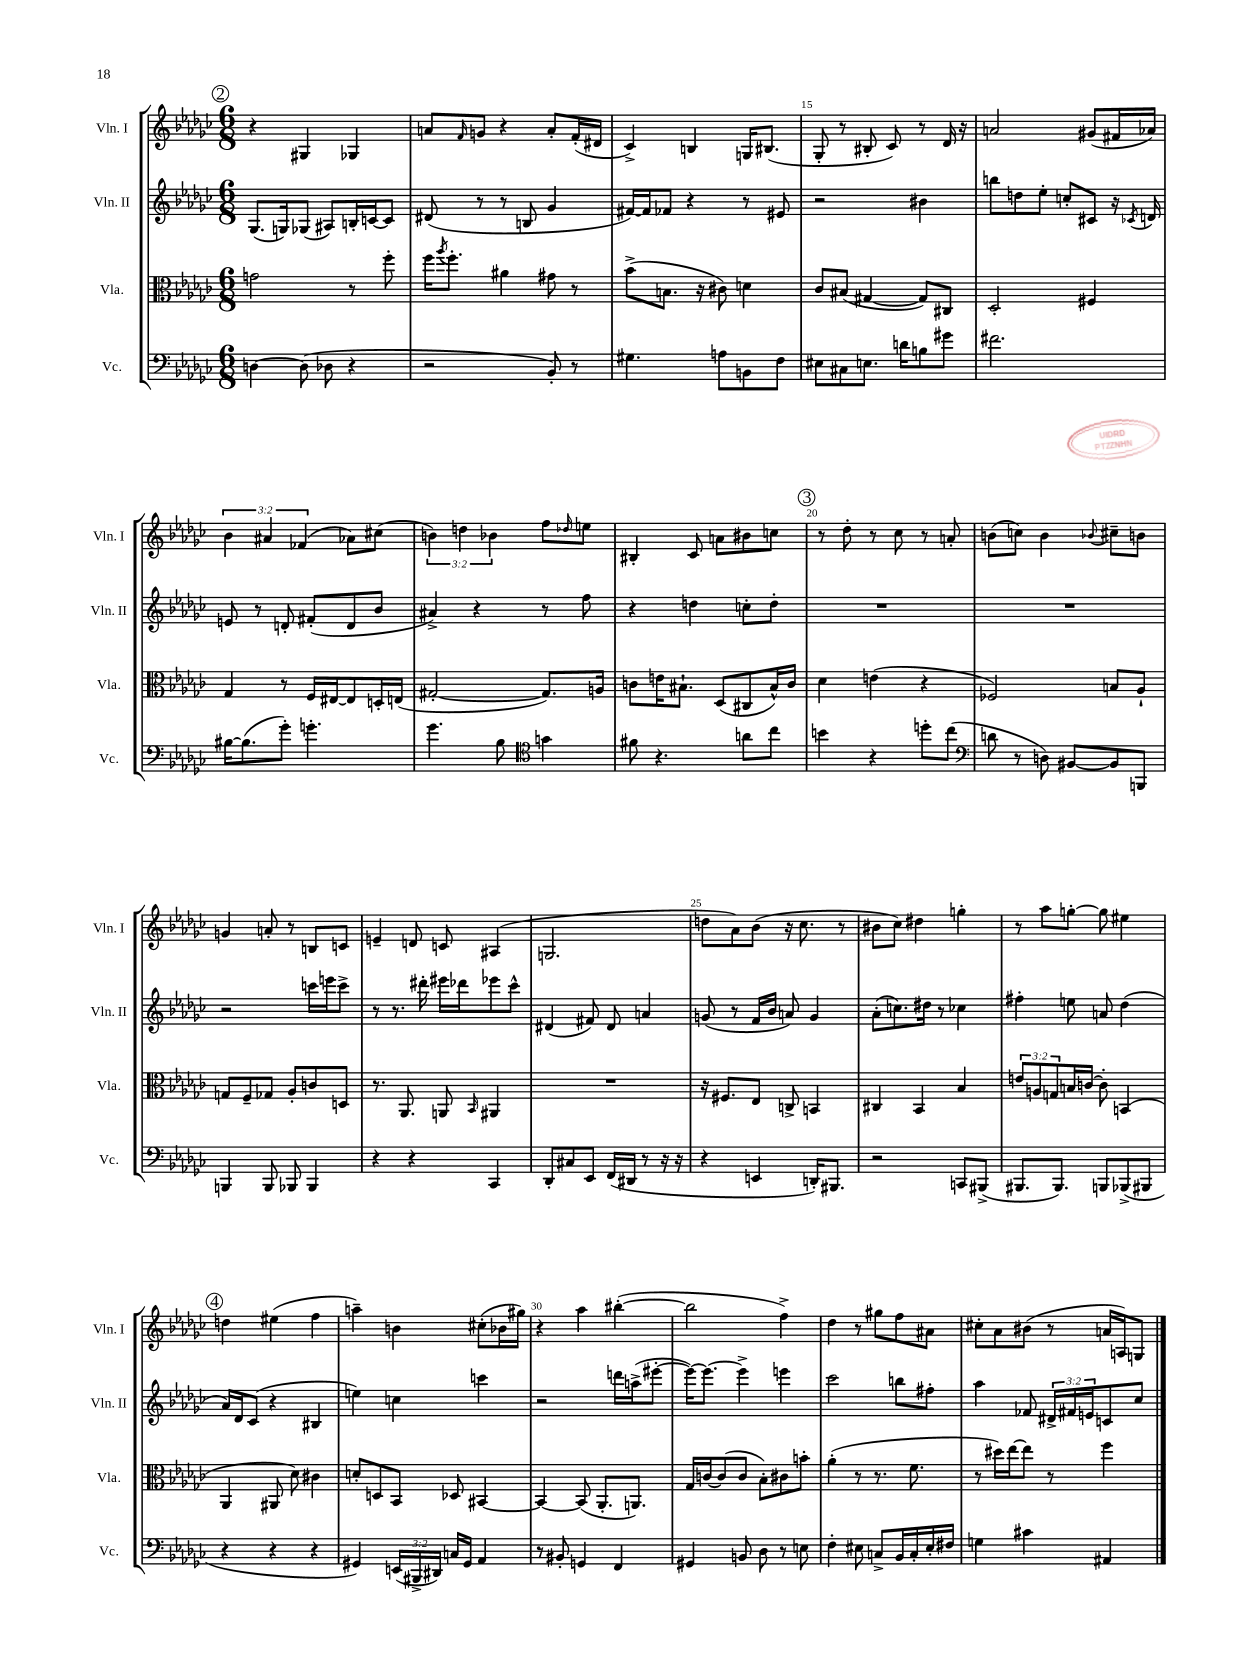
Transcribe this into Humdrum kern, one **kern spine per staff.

**kern	**kern	**kern	**kern
*staff4	*staff3	*staff2	*staff1
*clefF4	*clefC3	*clefG2	*clefG2
*k[b-e-a-d-g-c-]	*k[b-e-a-d-g-c-]	*k[b-e-a-d-g-c-]	*k[b-e-a-d-g-c-]
*M6/8	*M6/8	*M6/8	*M6/8
[4D	2g	(8.G-	4r
.	.	16G)	.
(8D]	.	(8G-	4G#
8D-	.	8A#)	.
4r	8r	16B'	4G-
.	.	[16c	.
.	8ff'	8c]	.
=	=	=	=
2r	16ff	(8d#	8a
.	8qaa-	.	.
.	8.ff'	.	.
.	.	.	16qqf
.	.	8r	8g
.	4a#	8r	4r
.	.	8B	.
8BB-')	8g#	4g-	8a'
8r	8r	.	(16f'
.	.	.	16d#
=	=	=	=
4.G#	(8b-^	[16f#)	4c-^)
.	.	16f#]	.
.	8.B	8f-	.
.	.	4r	4B
.	16r	.	.
8A	8c#)	.	.
8BB	4d	8r	16G
.	.	.	(8.B#
8F	.	8e#	.
=	=	=	=
8E#	8c-	2r	8G-'
8C#	(8B#	.	8r
8.E	[4G#	.	8B#'
.	.	.	8c-)
16d	.	.	.
8B	8G#])	4b#	8r
8g#	8C#	.	16d-
.	.	.	16r
=	=	=	=
2.f#	2D-'	8bb	2a
.	.	8dd	.
.	.	8ee-'	.
.	.	8cc'	.
.	4F#	8c#	(8g#
.	.	16r	16f#
.	.	8qc-	.
.	.	16d	16a-)
=	=	=	=
[16B#	4G-	8e	6b-
(8.B#]	.	.	.
.	.	8r	.
.	.	.	6a#
8g-')	8r	8d'	.
.	.	.	(6f-
4.g'	16F	(8f#'	.
.	[16E#	.	.
.	8E#]	8d	8a-)
.	16D'	8b-	(8cc#
.	(16E	.	.
=	=	=	=
4.g-	[2G#'	4a#^)	6b)
.	.	.	6dd
.	.	4r	.
.	.	.	6b-
8B-	.	.	.
*clefC4	*	*	*
4g	8.G#])	8r	8ff
.	.	.	16qqdd-
.	.	8ff	8ee
.	16A	.	.
=	=	=	=
8f#	8c	4r	4B#'
4.r	16e	.	.
.	8.B#`	.	.
.	.	4dd	8c-
.	(8D-	.	8a
8a	8C#	8cc'	8b#
8cc-	16B#^^)	8dd'	8cc
.	16c	.	.
=	=	=	=
4b	4d-	2.r	8r
.	.	.	8dd-'
4r	(4e	.	8r
.	.	.	8cc-
8dd'	4r	.	8r
(8cc-	.	.	8a'
=	=	=	=
*clefF4	*	*	*
8d	2F-)	2.r	(8b
8r	.	.	8cc)
8D)	.	.	4b
[8BB#	.	.	.
.	.	.	8qqb-
8BB#]	8B	.	8cc#~
8BBB	8A-`	.	8b
=	=	=	=
4BBB	8G	2r	4g
.	8F~	.	.
8BBB	8G-	.	8a'
8BBB-	8A-'	.	8r
4BBB-	8c	16ccc	8B
.	.	16eee	.
.	8D	8ccc^	8c
=	=	=	=
4r	8.r	8r	4e~
.	.	8.r	.
.	8.AA-	.	.
4r	.	.	8d
.	.	16ddd#'	.
.	8AA	16eee#	8c
.	.	16ddd-	.
.	16qqBB-	.	.
4CC-	4AA#	8eee-	(4A#
.	.	8ccc-^^	.
=	=	=	=
8DD-'	2.r	(4d#	2.G
8C#	.	.	.
8EE-	.	8f#)	.
(16FF	.	8d#	.
16DD#	.	.	.
8r	.	4a	.
16r	.	.	.
16r	.	.	.
=	=	=	=
4r	16r	(8g	8dd
.	8.F#	.	.
.	.	8r	8a-)
4EE	8E-	16f	(8b-
.	.	16b-	.
.	8C^	8a)	16r
.	.	.	8.cc-
16DD')	4BB	4g	.
8.BBB#	.	.	.
.	.	.	8r
=	=	=	=
2r	4C#	(8a-'	8b#
.	.	8.cc)	8cc-)
.	4BB-	.	4dd#
.	.	16dd#	.
.	.	8r	.
8CC	4B-	4cc-	4gg'
(8BBB#^	.	.	.
=	=	=	=
8.BBB#	12e	4ff#'	8r
.	12A	.	.
.	.	.	8aa-
.	12G	.	.
8.BBB#)	.	.	.
.	16B	8ee	[8gg'
.	[16c	.	.
8BBB	8c']	8a	8gg]
(8BBB-^	(4BB	(4dd-	4ee#
8BBB#	.	.	.
=	=	=	=
4r	4AA-	16a-)	4dd
.	.	16d-	.
.	.	(8c-	.
4r	8AA#	4r	(4ee#
.	8d-)	.	.
4r	4c#	4B#	4ff
=	=	=	=
4GG#)	8d'	4ee)	4aa~)
.	8D	.	.
(24EE	8BB-	4cc	4b
24BBB#^	.	.	.
24DD#)	.	.	.
16C	8D-	.	.
16GG#	.	.	.
4AA-	[4BB#	4ccc	(8cc#'
.	.	.	16b-
.	.	.	16gg#)
=	=	=	=
8r	4BB#_	2r	4r
8BB#'	.	.	.
4GG	(8BB#]	.	4aa-
.	8.AA-'	.	.
4FF	.	16ddd	([4bb#'
.	8.AA)	(16aa^	.
.	.	[8eee#'	.
=	=	=	=
4GG#	16G-	16eee#_)	2bb#]
.	[16c	8.eee#_	.
.	(8c]	.	.
8BB	8c	4eee#^]	.
8D-	8B-')	.	.
8r	8c#	4eee	4ff^)
8E	8b'	.	.
=	=	=	=
4F'	(4a-'	2ccc-	4dd-
8E#	8r	.	8r
8C^	8.r	.	8gg#
16BB-	.	8bb	8ff
16C'	8.f	.	.
16E#'	.	8ff#'	8a#
16F#	.	.	.
=	=	=	=
4G	8r	4aa-	8cc#'
.	16dd#)	.	8a-
.	[16ee-	.	.
4c#	8ee-]	8f-	(8b#
.	8r	24d#^	8r
.	.	24f#	.
.	.	24e	.
4AA#	4ff	8c	16a
.	.	.	16A)
.	.	8cc-	8G
==	==	==	==
*-	*-	*-	*-
